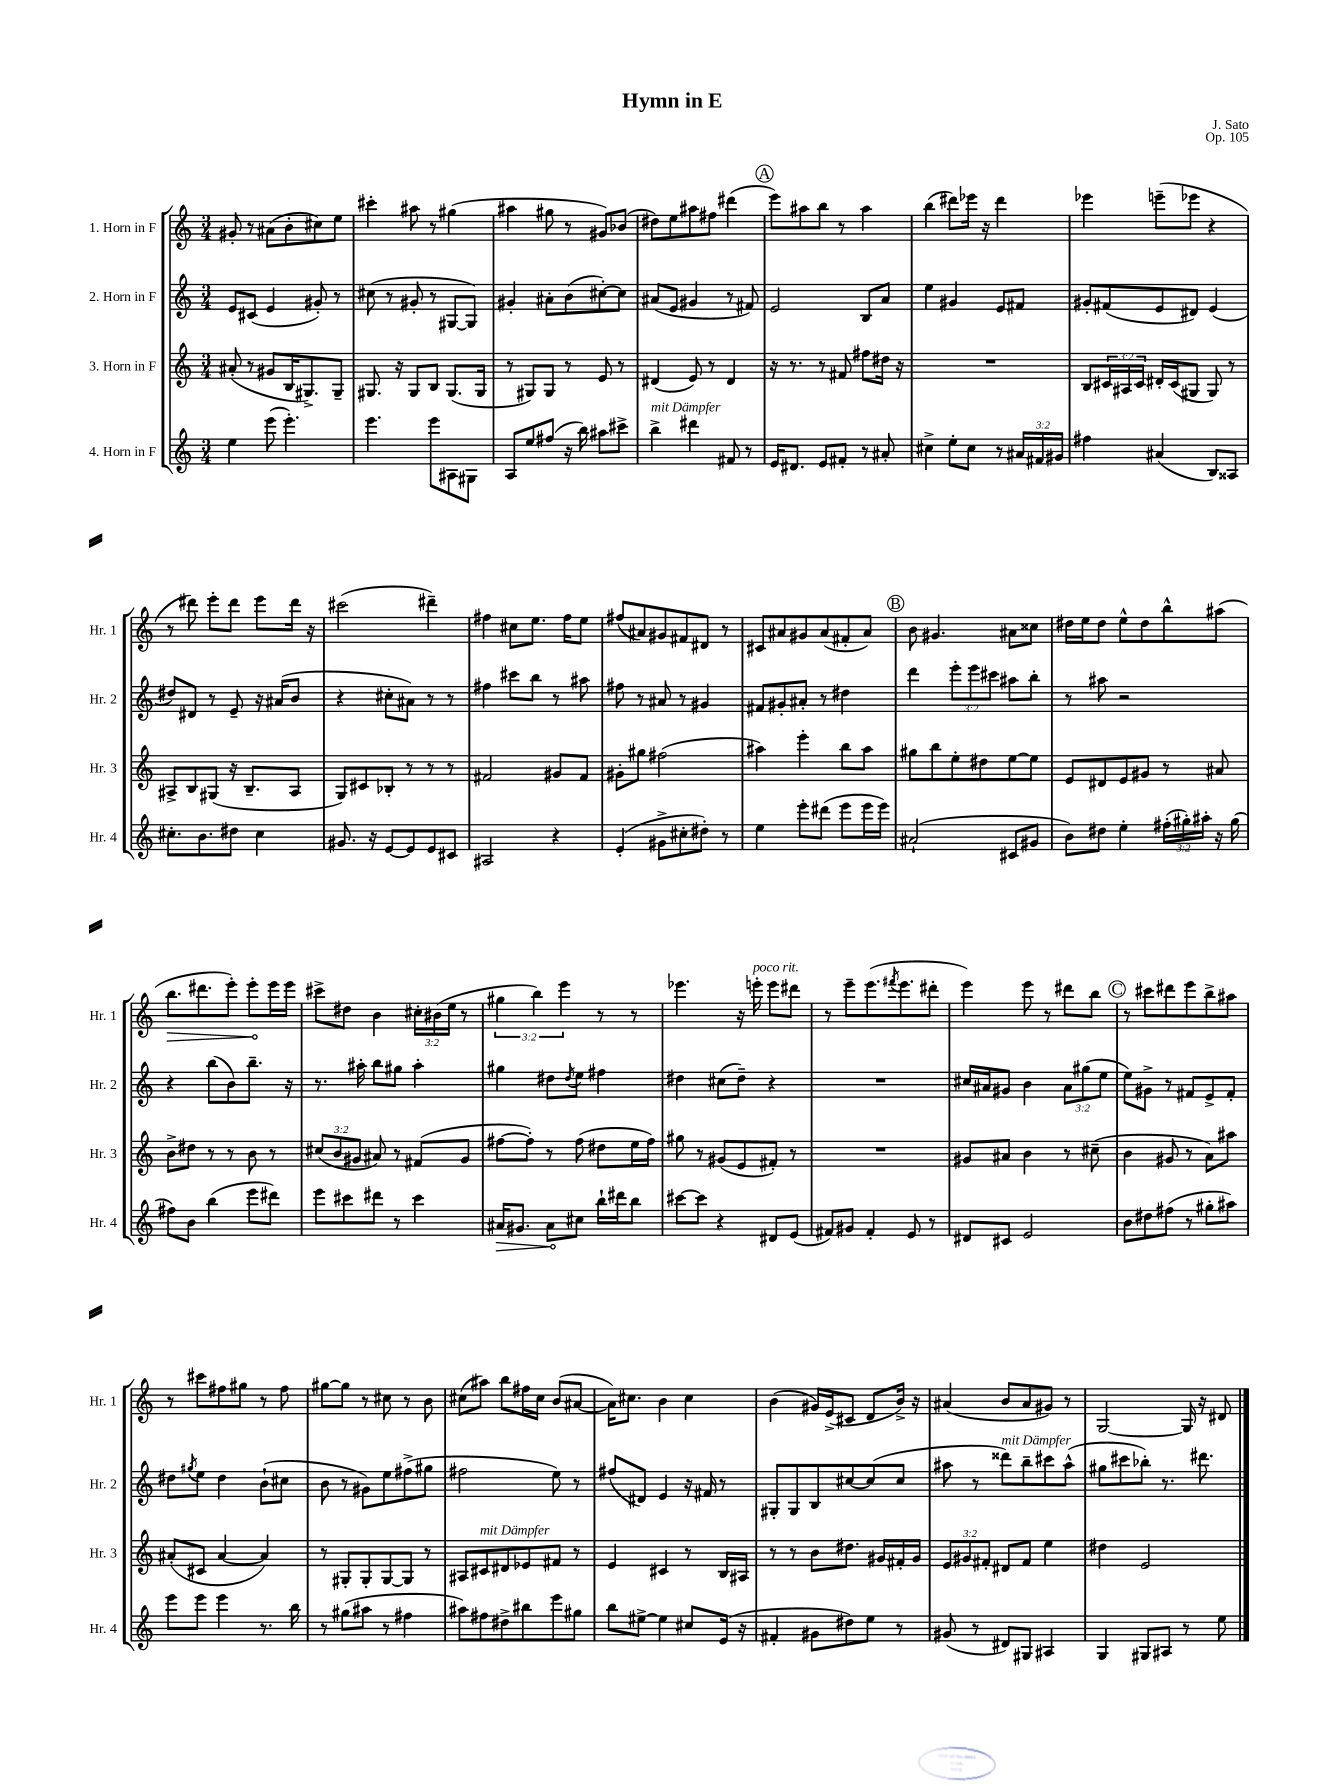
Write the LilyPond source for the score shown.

\header { title = "Hymn in E" composer = "J. Sato" opus = "Op. 105" }
<<
\new StaffGroup <<
\new Staff = "s0" \with { instrumentName = "1. Horn in F" shortInstrumentName = "Hr. 1" } {
    \clef treble \key c \major \numericTimeSignature \time 3/4 \override Staff.TupletNumber.text = #tuplet-number::calc-fraction-text
    gis'8-. r8 ais'8( b'8-. cis''8) e''8 |
    cis'''4-. ais''8 r8 gis''4( |
    ais''4 gis''8 r8 gis'8) bes'8( |
    dis''8) e''8 ais''8 fis''8 dis'''4( |
    \mark \markup { \circle "A" } e'''8) ais''8 b''8 r8 ais''4 |
    b''4( dis'''8) ees'''16 r16 dis'''4 |
    ees'''4 e'''8--( ees'''8 r4 |
    r8 dis'''8) e'''8-. dis'''8 e'''8 dis'''16 r16 |
    cis'''2( dis'''4--) |
    fis''4 cis''8 e''8. fis''16 e''8 |
    fis''8( ais'8) gis'8 fis'8 dis'8 r8 |
    cis'8 ais'8 gis'8 ais'8( fis'8-. ais'8) |
    \mark \markup { \circle "B" } b'8 gis'4. ais'8 cisis''8 |
    dis''16 e''16 dis''8 e''8-^ dis''8 b''8-^ ais''8( |
    \once \override Hairpin.circled-tip = ##t b''8.\> dis'''8. e'''8-.) e'''8-.\! e'''16 e'''16 |
    cis'''8-> dis''8 b'4 \tuplet 3/2 { cis''16-. bis'16( e''16 } r8 |
    \tuplet 3/2 { gis''4 b''4) e'''4 } r8 r8 |
    ees'''4. r16 e'''16-.^\markup { \italic "poco rit." } e'''8 dis'''8 |
    r8 e'''8-- e'''8.( \acciaccatura { fis'''8 } e'''8. dis'''8-. |
    e'''4) e'''8 r8 dis'''8 b''8 |
    \mark \markup { \circle "C" } r8 cis'''8 dis'''8 e'''8 b''8-> ais''8 |
    r8 cis'''8 fis''8 gis''8 r8 fis''8 |
    gis''8~ gis''8 r8 cis''8 r8 b'8 |
    cis''8( ais''8) b''8 fis''16 cis''16 b'8( ais'8~ |
    ais'16) cis''8. b'4 cis''4 |
    b'4( gis'16) e'16->( cis'8 d'8 b'16->) r16 |
    ais'4( b'8 ais'8 gis'8) r8 |
    g2~ g16 r16 dis'8 \bar "|." |
}
\new Staff = "s1" \with { instrumentName = "2. Horn in F" shortInstrumentName = "Hr. 2" } {
    \clef treble \key c \major \numericTimeSignature \time 3/4 \override Staff.TupletNumber.text = #tuplet-number::calc-fraction-text
    e'8 cis'8( e'4 gis'8-.) r8 |
    cis''8( r8 gis'8-. r8 gis8~ gis8) |
    gis'4-. ais'8-. b'8( cis''8~-.) cis''8 |
    ais'8( e'8 gis'4 r8 fis'8) |
    \mark \markup { \circle "A" } e'2 b8 a'8 |
    e''4 gis'4 e'8 fis'8 |
    gis'8-. fis'8( e'8 dis'8) e'4( |
    dis''8) dis'8 r8 e'8-- r16 ais'16( b'8 |
    r4 cis''8-. ais'8) r8 r8 |
    fis''4 cis'''8 b''8 r8 ais''8 |
    fis''8 r8 ais'8 r8 gis'4 |
    fis'8 gis'8-. ais'8-. r8 dis''4 |
    \mark \markup { \circle "B" } d'''4 \tuplet 3/2 { e'''8-. e'''8 cis'''8 } ais''8 b''8-. |
    r8 ais''8 r2 |
    r4 b''8( b'8) b''8.-- r16 |
    r8. ais''16-. b''8 gis''8 ais''4-. |
    gis''4 dis''8 \acciaccatura { dis''8 } e''8 fis''4 |
    dis''4 cis''8( dis''8--) r4 |
    R2. |
    cis''16 ais'16 gis'8 b'4 \tuplet 3/2 { ais'8 gis''8( e''8 } |
    \mark \markup { \circle "C" } e''8) gis'8-> r8 fis'8 e'8-> fis'8-. |
    dis''8 \acciaccatura { gis''8 } e''8 dis''4 b'8-!( cis''8 |
    b'8 r8 gis'8) e''8 fis''8->( gis''8 |
    fis''2 e''8) r8 |
    fis''8( dis'8) e'4 r16 fis'16 r8 |
    gis8-. gis8 b8 cis''8~ cis''8( cis''8 |
    ais''8 r8 disis'''8^\markup { \italic "mit Dämpfer" }) b''8-- cis'''8 ais''8-^( |
    gis''8 cis'''8 bes''8-.) r8. dis'''8. \bar "|." |
}
\new Staff = "s2" \with { instrumentName = "3. Horn in F" shortInstrumentName = "Hr. 3" } {
    \clef treble \key c \major \numericTimeSignature \time 3/4 \override Staff.TupletNumber.text = #tuplet-number::calc-fraction-text
    ais'8-.( r8 gis'8 b16 gis8.->) gis8-- |
    gis8. r16 gis8 b8 gis8.( gis16 |
    r8 gis8) gis8 r8 e'8 r8 |
    dis'4( e'8) r8 dis'4 |
    \mark \markup { \circle "A" } r16 r8. r8 fis'8 fis''8 dis''16 r16 |
    R2. |
    b8 \tuplet 3/2 { cis'16 ais16 cis'16 } dis'16-. cis'16( gis8 gis8) r8 |
    ais8-> b8 gis8( r16 b8.-- ais8 |
    g8) cis'8 bes8-. r8 r8 r8 |
    fis'2 gis'8 fis'8 |
    gis'8-. gis''8 fis''2( |
    ais''4) e'''4-. b''8 ais''8 |
    \mark \markup { \circle "B" } gis''8 b''8 e''8-. dis''8 e''8~ e''8 |
    e'8 dis'8 e'8 gis'8 r8 ais'8 |
    b'8-> dis''8 r8 r8 b'8 r8 |
    \tuplet 3/2 { cis''8( b'8 gis'8 } ais'8) r8 fis'8( gis'8 |
    fis''8~ fis''8-.) r8 fis''8( dis''8 e''16 fis''16) |
    gis''8 r8 gis'8( e'8 fis'8-.) r8 |
    R2. |
    gis'8 ais'8 b'4 r8 cis''8--( |
    \mark \markup { \circle "C" } b'4 gis'8 r8 a'8) ais''8 |
    ais'8-.( cis'8 ais'4~ ais'4) |
    r8 gis8-. gis8-. gis8~ gis8 r8 |
    ais8 cis'8^\markup { \italic "mit Dämpfer" } dis'8 ees'8 fis'8 r8 |
    e'4 cis'4 r8 b16 ais16 |
    r8 r8 b'8 dis''8. gis'16 fis'16-. gis'16 |
    \tuplet 3/2 { e'8 gis'8 fis'8-. } dis'8 fis'8 e''4 |
    dis''4 e'2 \bar "|." |
}
\new Staff = "s3" \with { instrumentName = "4. Horn in F" shortInstrumentName = "Hr. 4" } {
    \clef treble \key c \major \numericTimeSignature \time 3/4 \override Staff.TupletNumber.text = #tuplet-number::calc-fraction-text
    e''4 e'''8( e'''4.-.) |
    e'''4. e'''8 ais8 gis8 |
    a8 e''8 fis''8( r16 b''16) ais''8 cis'''8-> |
    b''4->^\markup { \italic "mit Dämpfer" } dis'''4 fis'8 r8 |
    \mark \markup { \circle "A" } e'16 dis'8. e'8 fis'8-. r8 ais'8-. |
    cis''4-> e''8-. cis''8 r8 \tuplet 3/2 { ais'16 fis'16 gis'16 } |
    fis''4 ais'4( b8) aisis8 |
    cis''8.-. b'8. dis''8 cis''4 |
    gis'8. r16 e'8~ e'8 e'8 cis'8 |
    ais2 r4 |
    e'4-.( gis'8-> cis''8-. dis''8-.) r8 |
    e''4 e'''8-. dis'''8( e'''8 e'''16 e'''16) |
    \mark \markup { \circle "B" } ais'2-!( cis'8 gis'8 |
    b'8) dis''8 e''4-. \tuplet 3/2 { fis''16-.( gis''16-.) ais''16-. } r16 gis''16( |
    fis''8) b'8 b''4( e'''8 dis'''8) |
    e'''8 cis'''8 dis'''8 r8 cis'''4 |
    \once \override Hairpin.circled-tip = ##t ais'16\> gis'8. ais'8\! cis''8 b''16-! dis'''16 b''8 |
    cis'''8~ cis'''8 r4 dis'8 e'8( |
    fis'8) gis'8 fis'4-. e'8 r8 |
    dis'8 cis'8 e'2 |
    \mark \markup { \circle "C" } b'8 dis''8 fis''8( r8 gis''8-. ais''8) |
    e'''8 e'''8 e'''4 r8. b''16 |
    r8 gis''8( ais''8 r8 fis''4 |
    ais''8) fis''8 dis''8-> bis''8 e'''8 gis''8 |
    b''8 eis''8~-> eis''4 cis''8 e'16( r16 |
    fis'4-. gis'8 dis''8) e''8 r8 |
    gis'8( r8 dis'8) gis8 ais4 |
    g4 gis8 ais8 r8 e''8 \bar "|." |
}
>>
>>
\layout { \context { \Score \remove "Bar_number_engraver" } }
